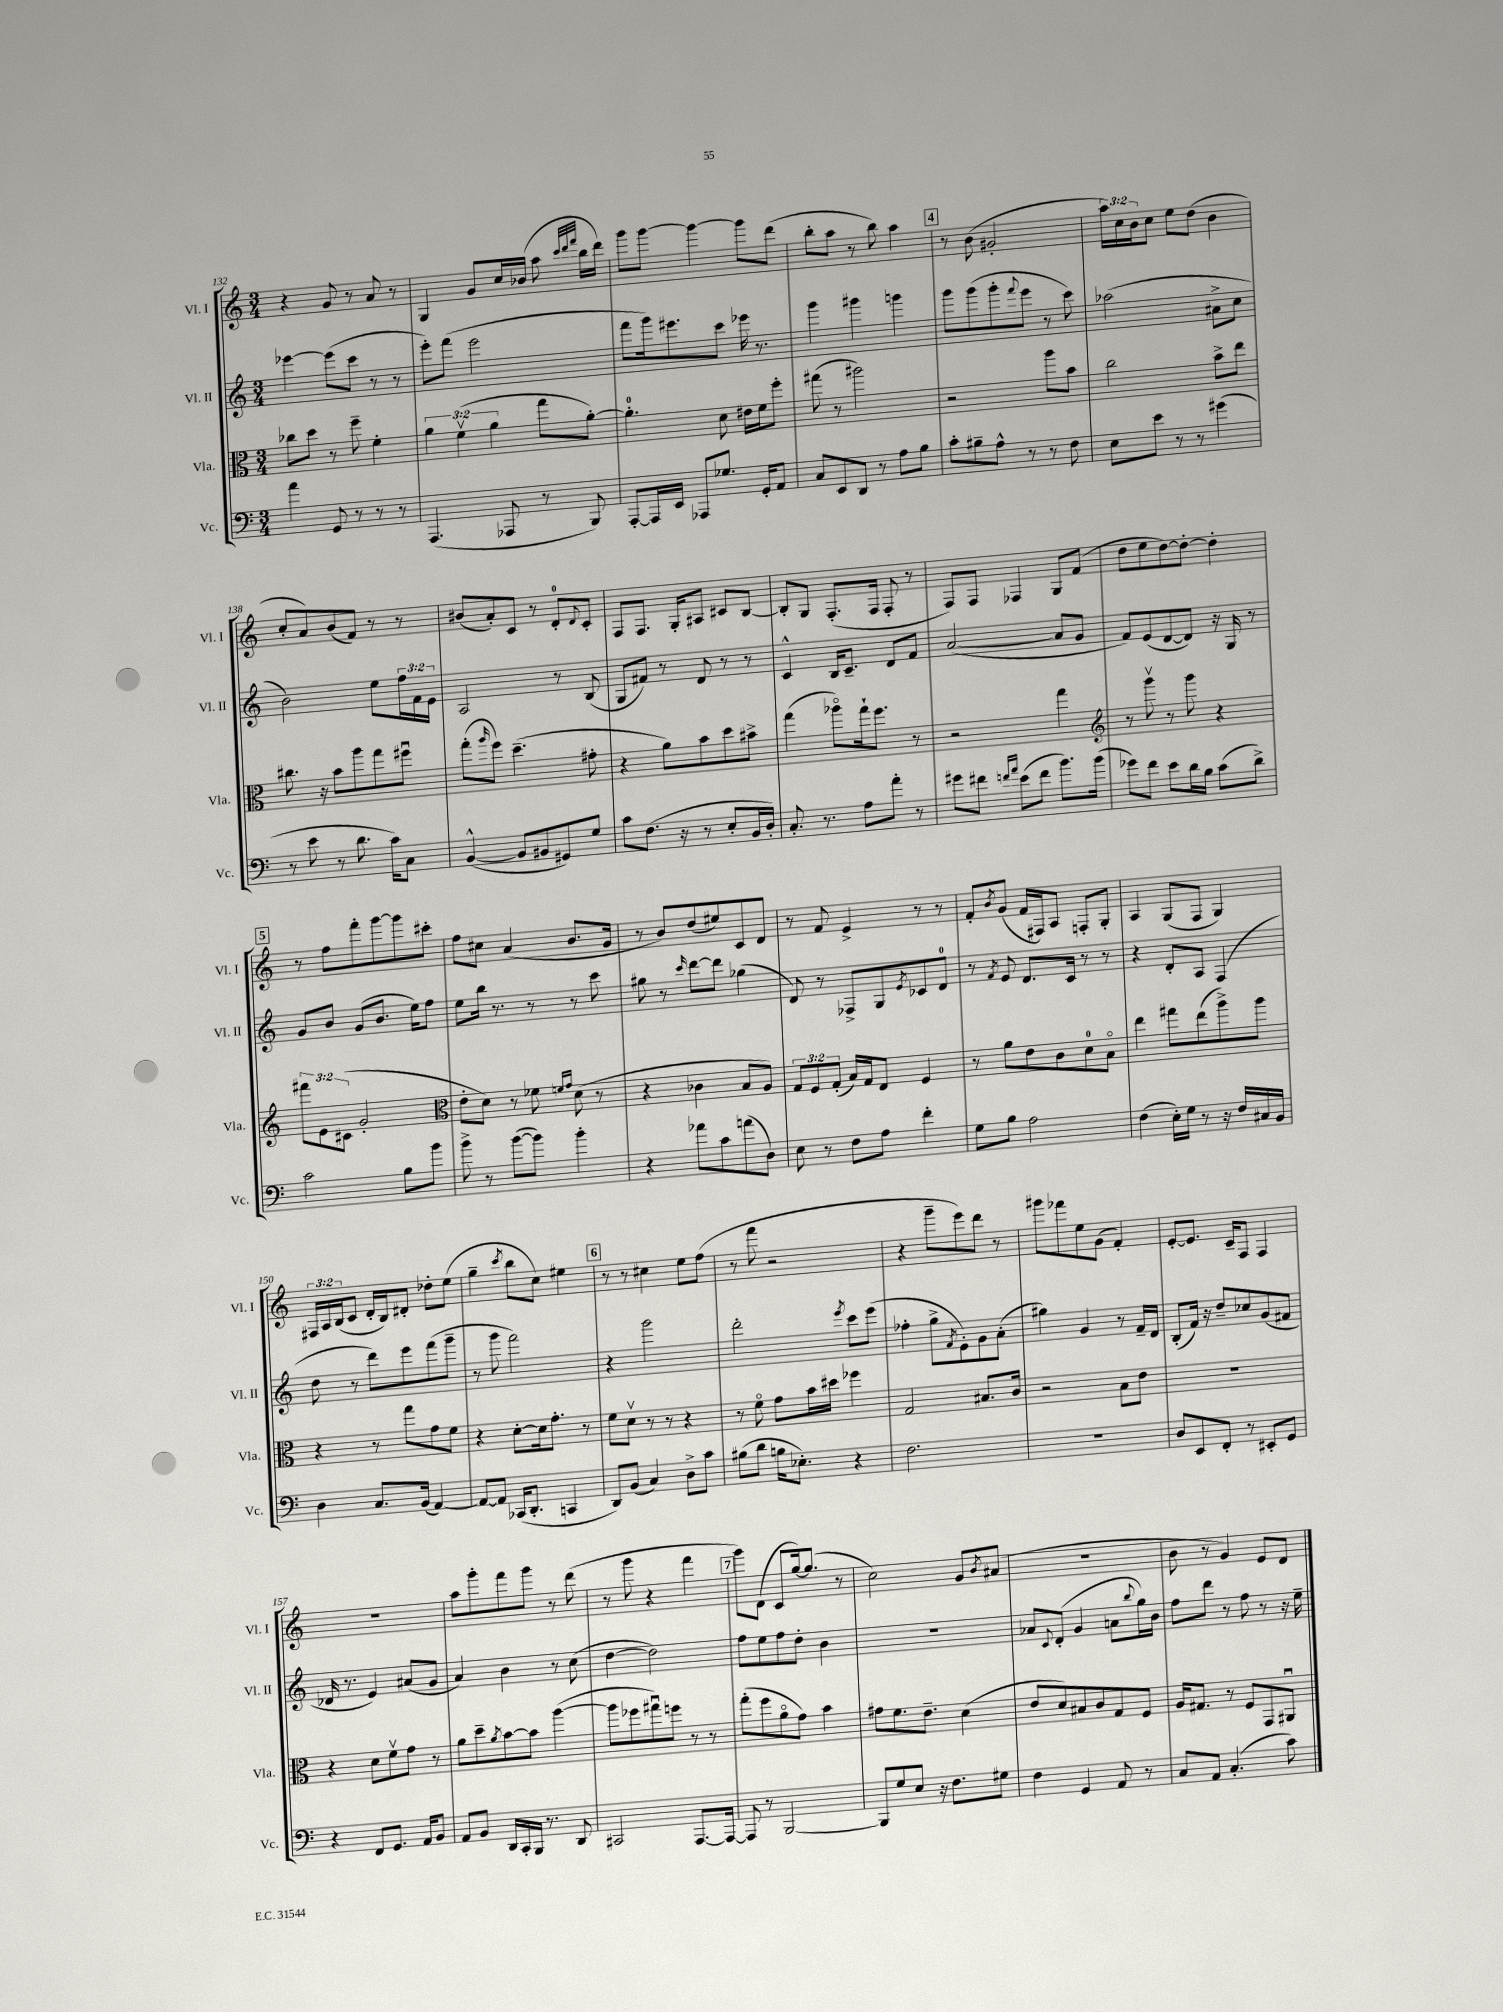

**kern	**kern	**kern	**kern
*staff4	*staff3	*staff2	*staff1
*clefF4	*clefC3	*clefG2	*clefG2
*k[]	*k[]	*k[]	*k[]
*M3/4	*M3/4	*M3/4	*M3/4
4a\	8cc-\L	[4eee-\	4r
.	8dd\J	.	.
8GG/	8r	(8eee-\]L	8g/
8r	8ff~\	8ccc\J	8r
8r	4f'\	8r	8a/
8r	.	8r	8r
=	=	=	=
(4.AAA/	6a\	8eee'\L)	4G/
.	.	(8fff\J	.
.	(6fv\	.	.
.	.	2eee\	8g/L
.	6a\	.	.
8AAA-/	.	.	16cc/L
.	.	.	(16b-/JJ
8r	8gg\L	.	8aa\
.	.	.	32qqccc/LLL
.	.	.	32qqddd/
.	.	.	32qqfff/JJJ
8BBB/)	[8a'\J)	.	16bb\LL
.	.	.	16ddd\JJ)
=	=	=	=
[8AAA'/L	4.a'\]	8fff\L	8ggg\L
16AAA/]L	.	16ggg\k)	[8ggg\J
16EE/JJ	.	8.eee#\	.
8AAA-/L	.	.	4ggg\_
8.G-/J	8d\	8ccc\J	.
.	16e#\LL	16eee-\	8ggg\]L
16GG'/LK	16f\J	8.r	.
8AA/J	8ff'\J	.	(8ddd\J
=	=	=	=
8C/L	(8gg#\	4ggg\	8bb'\L
8EE/	8r	.	8aa\J
8DD/J	2aa#\)	4ggg#\	8r
8r	.	.	8bb\)
8A\L	.	4ggg\	4aa\
8B\J	.	.	.
=	=	=	=
8c'\L	2r	8ggg\L	8r
8B#~\	.	(8ggg\	(8b\
8A^^\J	.	8ggg'\	2g#'/
.	.	8qqfff/	.
8r	.	8eee\J	.
8r	8aa\L	8r	.
8F\	8b\J	8ccc\)	.
=	=	=	=
8E\L	2cc\	(2aa-\	24aa\LL)
.	.	.	24cc\
.	.	.	24b\J
8e\J	.	.	8cc\J
8r	.	.	8ee\L
8r	.	.	(8dd\J
(4g#\	8b^\L	8a#^\L	4b\
.	8ee\J	8cc\J	.
=	=	=	=
8r	8.cc#\	2b\)	8cc'/L
8e\	.	.	8a/)
.	16r	.	.
8r	8b\L	.	(8b/
8.d\	8aa\	.	8f/J)
.	8gg\	8ee\L	8r
16c\LK)	.	.	.
8C\J	8ff#u\J	24ff\L	8r
.	.	24f\	.
.	.	24e\JJ	.
=	=	=	=
([4BB^^/	(8gg'\L	2A/	(8b#/L
.	16qqaa/	.	.
.	8ff\J)	.	8a'/)
8BB/]L	(4.dd~\	.	8c/J
8BB#/	.	.	8r
8GG#/)	.	8r	8d'/L
.	.	.	8qqd/
8G/J	8g#'\	(8B/	8c'/J
=	=	=	=
8c\L	4r	8G/L	8F/L
(8.F\J	.	8f#/J)	8.F/J
.	8a\L)	8r	.
16r	.	.	16G'/LK
8r	8b\	8d/	8A#/J
8E'/L	8dd\	8r	8c#/L
16BB/L	8b#^\J	8r	[8B/J
16D'/JJ)	.	.	.
=	=	=	=
8.C'/	(4gg\	4c^^/	8B'/]L
.	.	.	8G/J
8.r	.	.	.
.	8aa-o\L)	16B/LK	(8.F'/L
.	.	8.c~/J	.
8A\L	16gg`\k	.	.
.	8.ff\J	.	16F/Jk
8a'\J	.	8d/L	8F'/
8r	8r	8f/J	8r
=	=	=	=
8g#\L	2r	([2a/	8F/L)
8f#\J	.	.	8F/J
16qqf/LL	.	.	.
16qqa/JJ	.	.	.
(8e\L	.	.	4F-/
8f\J	.	.	.
8.b\L)	4gg\	8a/]L	8G/L
.	.	8g/J	(8f/J
(16b\Jk	.	.	.
=	=	=	=
*	*clefG2	*	*
8g-\L)	8r	8f/L)	8dd\L
8f\J	8gggv\	(8e/	8ee\
8e\L	8r	[8d/	[8dd\)
16d\L	8ggg\	8d/]J)	8dd'\_J
16B\JJ	.	.	.
(8c\L	4r	16r	4dd'\]
.	.	16G/	.
8d^\J)	.	8r	.
=	=	=	=
2c\	12fff#\L	8g/L	8r
.	12e\	.	.
.	.	8b/J	8ff\L
.	(12c#\J	.	.
.	2g'/	(8g/L	8fff'\
.	.	8.b/J	[8ggg\
8B\L	.	.	8ggg\]
.	.	16ee\LK)	.
8b\J	.	8ff\J	8ccc#'\J
=	=	=	=
*	*clefC3	*	*
8b^\	8e'\L	8ee\L	8ff\L
8r	8d\J)	16bb\Jk	8cc#\J
.	.	8.r	.
([8b\L	8r	.	(4a/
8b\]J)	8f-\	8r	.
.	16qqf/LL	.	.
.	16qqg/JJ	.	.
4b'\	(8d\	8r	8.b/L
.	8r	8ccc\	.
.	.	.	16g/Jk
=	=	=	=
4r	4r	8gg#\	8r
.	.	8r	8b/L)
.	.	16qqccc/	.
8a-\L	4c-\	[8ddd\L	(8dd/
8c\	.	8ddd\]J	8ee#/)
(8a\	8B/L	(4gg-\	8c/
8D\J)	8A/J)	.	8d/J
=	=	=	=
8E\	12G/L	8d/)	8r
.	12F/	.	.
8r	.	8r	8f/
.	(12G'/J	.	.
8F\L	16B/LL)	8F-^/L	4e^/
.	16G/J	.	.
8A\J	8E/J	8G/	.
.	.	8qe/	.
4f'\	4F/	8c-/	8r
.	.	8d/J	8r
=	=	=	=
8G\L	8r	8r	8f'/L
.	.	8qf/	8qb/
8B\J	8a\L	8e/	(8g/J
2A\	8e\	8.d/L	16f/LL
.	.	.	16F#/J)
.	8c\	.	8A/J
.	.	16c/Jk	.
.	8d\	8r	8F'/L
.	8Bo\J	8r	8G'/J
=	=	=	=
(4F\	4ee\	4r	4A/
16E'\LL)	8gg#\L	8d'/L	(8G/L
16G\JJ	.	.	.
8r	(8ee\	8A/J	8F/J
16r	8aa^\)	(4F/	4G/)
16F/LL	.	.	.
16C#/	8aa\J	.	.
16BB/JJ	.	.	.
=	=	=	=
4D\	4r	8dd\	24F#/LL
.	.	.	24A/
.	.	.	(24B/J
.	.	8r	8c/J
8.C/L	8r	8ddd\L)	16d'/LL
.	.	.	16B/J)
.	8gg\L	8eee\	8d#'/J
(16BB/Jk	.	.	.
[4AA/)	8g\	(8fff\	8dd-'\L
.	8f\J	8ggg~\J	(8ee\J
=	=	=	=
8AA/_L	4r	8r	4gg~\
8AA/]J	.	8ggg\	.
.	.	.	8qccc/
(16CC-/LK	[8d'\L	2fff\)	8bb\L
8.DD'/J	.	.	.
.	16d\]k	.	8cc\J)
.	8.g'\J	.	.
4CC/	.	.	4ee#\
.	8r	.	.
=	=	=	=
8DD/L)	8f\L	4r	8r
(8BB/J	8dv\J	.	8r
4C/)	8r	2ggg\	4cc#\
.	8r	.	.
8D^\L	4r	.	8ee\L
8c\J	.	.	(8ff\J
=	=	=	=
(8B#\L	8r	2ddd'\	8r
8d\J	8fo\	.	8fff\
16B\LK	8g\L	.	2r
8.E-'\J)	.	.	.
.	16b\L	.	.
.	16dd#\JJ	.	.
.	.	8qeee/	.
4r	4ff-\	8ccc\L	.
.	.	(8eee\J	.
=	=	=	=
2.F\	2G/	4ff-'\	4r
.	.	8gg^\L	8ggg~\L
.	.	8qf/	.
.	.	8e'\)	8eee\)
.	8.B#/L	8g\	8ddd\J
.	.	(8a'\J	8r
.	16c/Jk	.	.
=	=	=	=
2.r	2r	4gg#\)	8ggg#\L
.	.	.	8fff-\
.	.	4g/	8ee\
.	.	.	(8g\J
.	8B\L	8r	4f'/)
.	8e\J	16f~/LL	.
.	.	16d/JJ	.
=	=	=	=
8D/L	2.r	(8B'/L	[8e'/L
8EE/	.	16f/Jk)	8.e/]J
.	.	16r	.
8FF'/J	.	8dd~/L	.
.	.	.	16c~/LK
8r	.	8cc-/	8F/J
8EE#'/L	.	(8g/	4F/
8GG/J	.	8f#/J	.
=	=	=	=
4r	4r	16d-/	2.r
.	.	8.r	.
8FF/L	8d\L	4e/)	.
8.GG/J	8fv\	.	.
.	8g\J	(8a#/L	.
16AA/LK	.	.	.
8BB/J	8r	8g/J	.
=	=	=	=
8AA/L	8a\L	4a/)	8aa\L
8BB/J	8dd~\	.	8ggg'\
.	8qa/	.	.
16DD/LL	[8b\	4b\	8fff\
16CC'/	.	.	.
16BBB/JJ	8b\]J	.	8ggg\J
8.r	.	.	.
.	([4aa\	8r	8r
8DD/	.	(8cc\	(8ddd\
=	=	=	=
2CC#/	8aa\]L	[4dd\	8r
.	8ff-\	.	8ggg\
.	8gg#u\)	2dd\])	4r
.	8ff\J	.	.
[8.AAA/L	8r	.	4fff\
.	8r	.	.
16AAA/_Jk	.	.	.
=	=	=	=
8AAA/]	(8gg'\L	8ff\L	8ggg\L)
8r	8ff\	8ee\	(8d\J
[2BBB/	8ao\	8ff\	8c/L
.	8g\J)	8dd'\J	[16gg/k)
.	.	.	(8.gg/]J
.	4b\	4b\	.
.	.	.	8r
=	=	=	=
8BBB/]L	8g#\L	2.r	2cc\)
8G/	8.f\	.	.
8E/J	.	.	.
.	8.e~\J	.	.
16r	.	.	.
8.F\L	.	.	.
.	(4d\	.	8g/L
.	.	.	8qb/
8G#\J	.	.	(8a#/J
=	=	=	=
4F\	8e/L	8a-/L	2.r
.	.	8qqc/	.
.	8d/)	(8d'/J	.
4GG/	8B#/	4g/	.
.	8c/	.	.
8AA/	8G/	8a\L	.
.	.	8qqbb/	.
8r	8F/J	16gg\L)	.
.	.	16b\JJ	.
=	=	=	=
8C/L	16A/LK	8ff\L	8b\
.	8.G#/J	.	.
8AA/J	.	8ddd\J	8r
(4.C'/	8r	8r	4g/)
.	8F/L	8ff\	.
.	8GG/	8r	8e/L
8c\)	8AA#u/J	16r	8d/J
.	.	16ee~\	.
==	==	==	==
*-	*-	*-	*-
